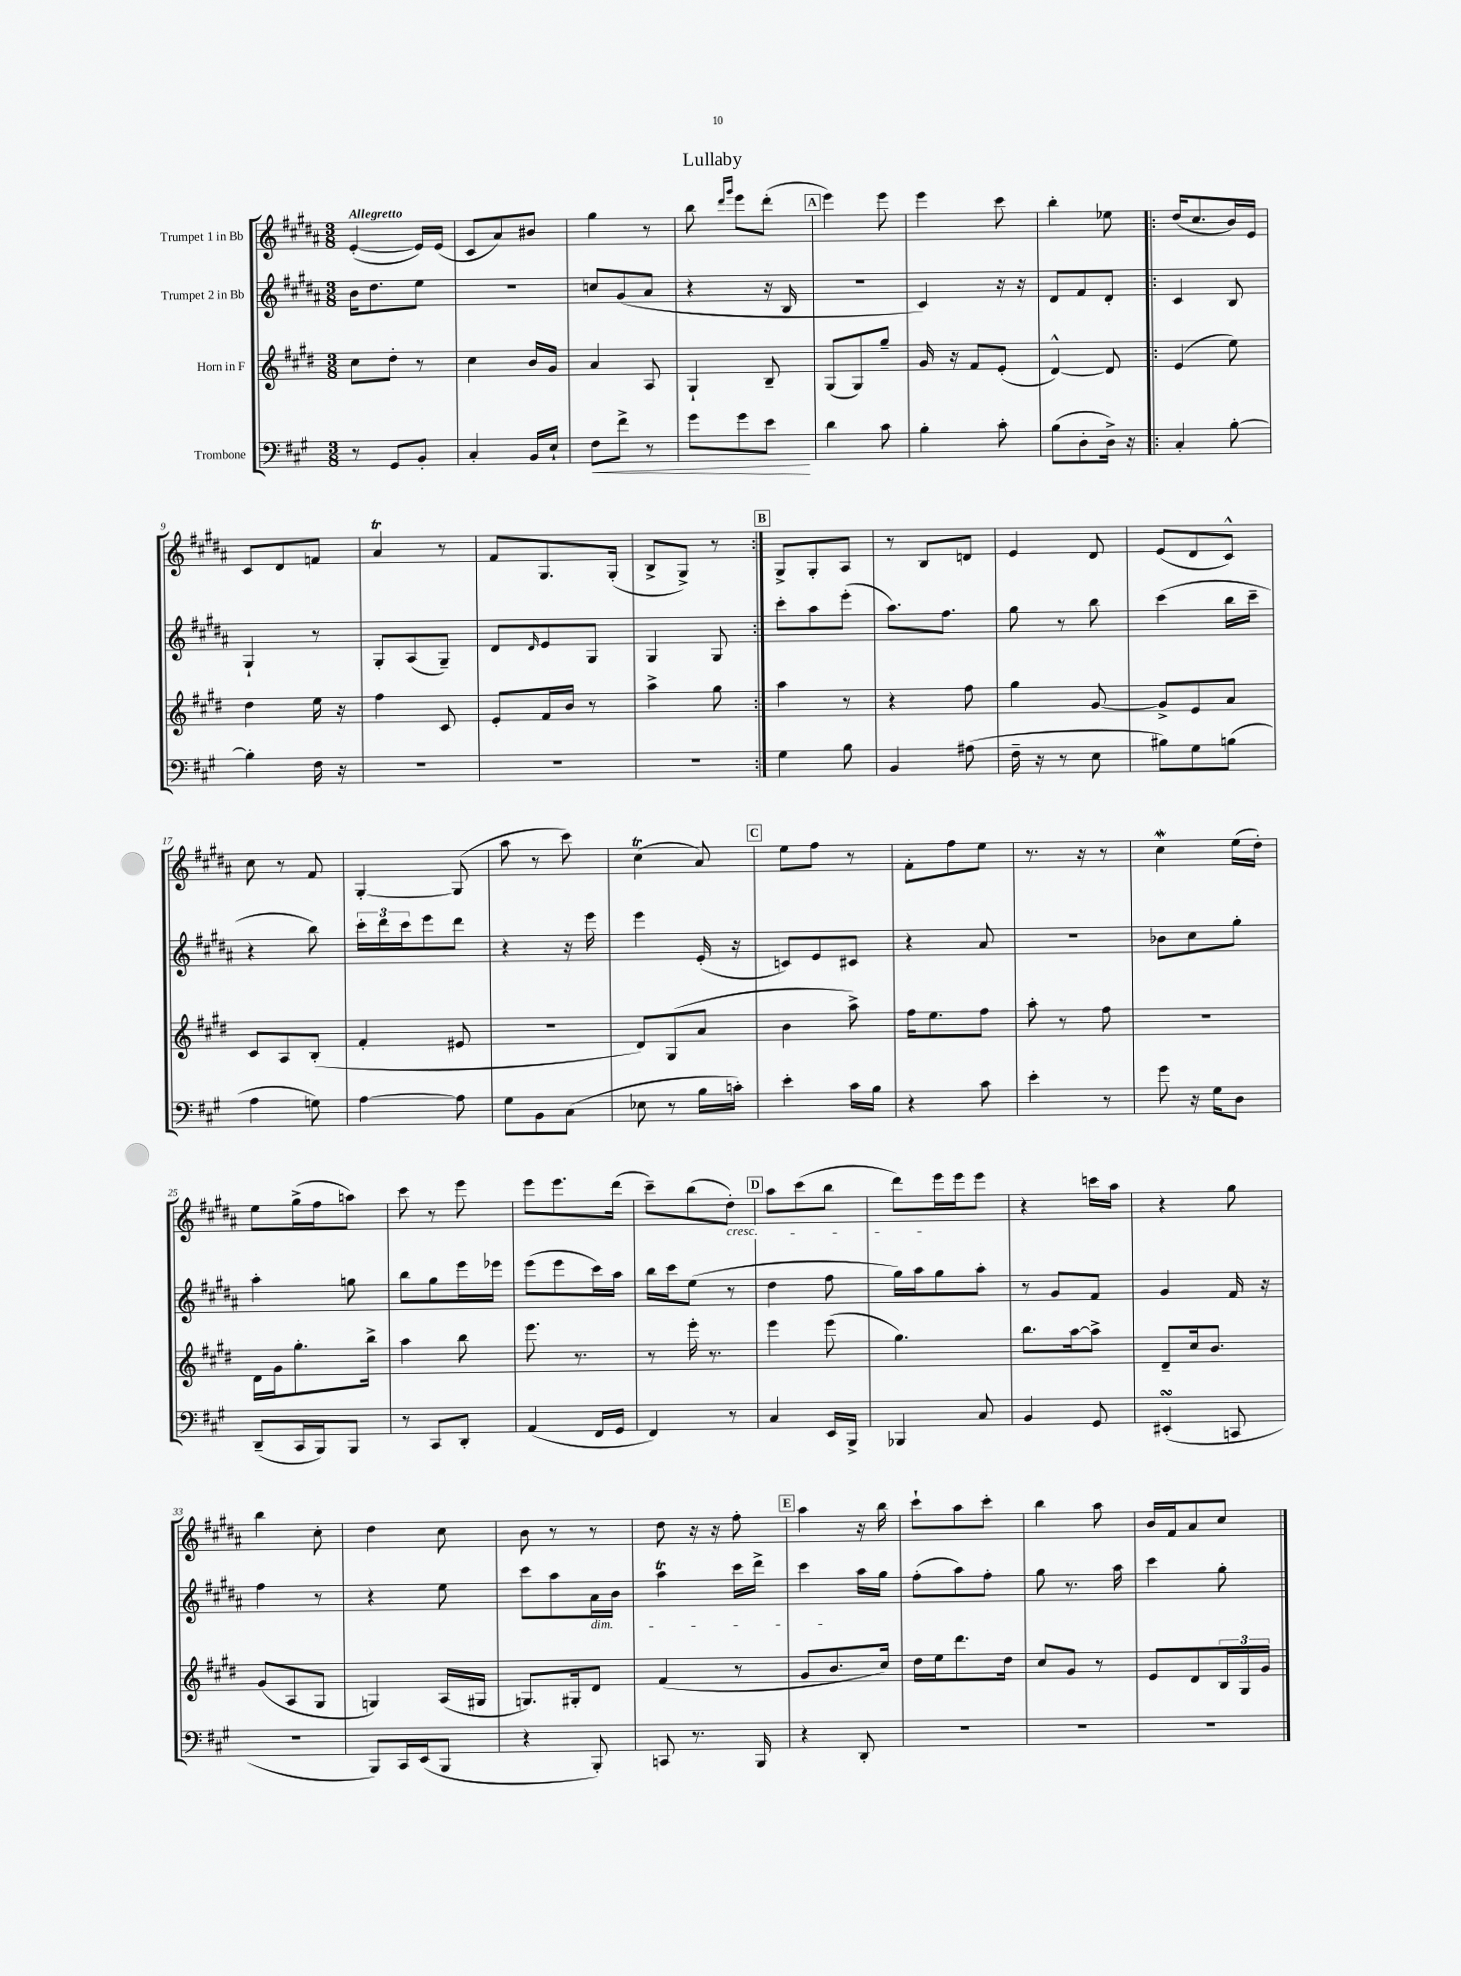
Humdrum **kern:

**kern	**kern	**kern	**kern
*staff4	*staff3	*staff2	*staff1
*clefF4	*clefG2	*clefG2	*clefG2
*k[f#c#g#]	*k[f#c#g#d#]	*k[f#c#g#d#a#]	*k[f#c#g#d#a#]
*M3/8	*M3/8	*M3/8	*M3/8
8r	8cc#	16b	([4e'
.	.	8.dd#	.
8GG#	8dd#'	.	.
8BB'	8r	8ee	16e])
.	.	.	(16e
=	=	=	=
4C#'	4cc#	4.r	8c#
.	.	.	8a#)
16BB	16b	.	8b#
16E`	16g#	.	.
=	=	=	=
8F#	4a	8cc	4gg#
8f#^	.	(8g#	.
8r	8A	8a#	8r
=	=	=	=
8g#	4G#`	4r	8bb
.	.	.	16qqddd#
.	.	.	16qqggg#
8g#	.	.	8eee
8e	8B~	16r	(8ddd#'
.	.	16B	.
=	=	=	=
4d	(8G#	4.r	4eee)
.	8G#)	.	.
8c#	8gg#~	.	8eee
=	=	=	=
4B'	16g#	4c#)	4eee
.	16r	.	.
.	8f#	.	.
8c#'	(8e'	16r	8ccc#
.	.	16r	.
=	=	=	=
(8B	[4d#^^)	8d#	4bb'
8D'	.	8f#	.
16D^)	8d#]	8d#'	8ee-
16r	.	.	.
=!|:	=!|:	=!|:	=!|:
4C#'	(4e	4c#	(16dd#
.	.	.	8.cc#
[8B'	8ee)	8B	16b)
.	.	.	16e
=	=	=	=
4B']	4dd#	4G#`	8c#
.	.	.	8d#
16F#	16ee	8r	8f
16r	16r	.	.
=	=	=	=
4.r	4ff#	8G#'	4a#
.	.	(8A#	.
.	8c#	8G#~)	8r
=	=	=	=
4.r	8e'	8d#	8f#
.	.	16qqd#	.
.	16f#	8e	8.G#
.	16b	.	.
.	8r	8G#	.
.	.	.	(16G#'
=	=	=	=
4.r	4aa^	4G#	8B^
.	.	.	8G#^)
.	8gg#	8G#	8r
=:|!	=:|!	=:|!	=:|!
4G#	4aa	8ccc#'	8G#^
.	.	8aa#	8G#'
8B	8r	(8eee'	8A#
=	=	=	=
4BB	4r	8.aa#)	8r
.	.	.	8B
.	.	8.ff#	.
(8A#	8ff#	.	8d
=	=	=	=
16F#~	4gg#	8gg#	4e
16r	.	.	.
8r	.	8r	.
8E	[8g#	8bb	8d#
=	=	=	=
8B#)	8g#^]	(4ccc#	(8e
8G#	8e	.	8d#
(8B	8a	16bb	8c#^^)
.	.	16ccc#~	.
=	=	=	=
4A	8c#	4r	8cc#
.	8A	.	8r
8G)	(8B'	8bb)	8f#
=	=	=	=
[4A	4f#'	24ccc#'	[4G#'
.	.	24ddd#	.
.	.	24ccc#	.
.	.	8eee	.
8A]	8e#	8ddd#	(8G#]
=	=	=	=
8G#	4.r	4r	8aa#
8BB	.	.	8r
(8C#	.	16r	8ccc#)
.	.	16eee	.
=	=	=	=
8E-	8d#)	4eee	(4cc#
8r	(8G#	.	.
16B	8a	(16e'	8a#)
16c')	.	16r	.
=	=	=	=
4e'	4b	8c)	8ee
.	.	8e	8ff#
16c#	8aa^)	8c#	8r
16B	.	.	.
=	=	=	=
4r	16ff#	4r	8f#'
.	8.ee	.	.
.	.	.	8ff#
8c#	8ff#	8a#	8ee
=	=	=	=
4e'	8aa'	4.r	8.r
.	8r	.	.
.	.	.	16r
8r	8ff#	.	8r
=	=	=	=
8g#	4.r	8b-	4cc#
16r	.	8cc#	.
16G#	.	.	.
8D	.	8gg#'	(16ee
.	.	.	16dd#')
=	=	=	=
(8DD~	16d#	4aa#'	8ee
.	16g#	.	.
16CC#	8.gg#'	.	(16gg#^
16BBB)	.	.	16ff#
8BBB	.	8gg	8aa)
.	16bb^	.	.
=	=	=	=
8r	4aa	8bb	8ccc#
8CC#	.	8gg#	8r
8DD'	8bb	16eee	8eee
.	.	16eee-	.
=	=	=	=
(4AA	8.eee	(8eee	8eee
.	.	8eee	8.eee
.	8.r	.	.
16FF#	.	16ccc#)	.
16GG#	.	16aa#	(16ddd#
=	=	=	=
4FF#)	8r	16bb	8ccc#~)
.	.	16ccc#	.
.	16eee'	(8ee	(8bb
.	8.r	.	.
8r	.	8r	8dd#')
=	=	=	=
4C#	4eee	4dd#	8aa#
.	.	.	(8ccc#
16EE	(8eee	8ff#	8bb
16BBB^	.	.	.
=	=	=	=
4BBB-	4.gg#)	16gg#)	8ddd#)
.	.	16aa#	.
.	.	8gg#	16eee
.	.	.	16eee
8C#	.	8aa#'	8eee
=	=	=	=
4BB	8.bb	8r	4r
.	.	8g#	.
.	[16aa	.	.
8GG#	8aa^]	8f#	16ccc
.	.	.	16aa#
=	=	=	=
(4EE#'	8d#~	4g#	4r
.	16cc#	.	.
.	8.b	.	.
8CC	.	16f#	8gg#
.	.	16r	.
=	=	=	=
4.r	(8g#	4ff#	4bb
.	8A	.	.
.	8G#	8r	8cc#'
=	=	=	=
8BBB)	4G)	4r	4dd#
16CC#	.	.	.
(16EE	.	.	.
8BBB	(16A	8ee	8cc#
.	16G#	.	.
=	=	=	=
4r	8.G)	8ccc#	8b
.	.	8aa#	8r
.	16G#'	.	.
8BBB')	8d#	16a#	8r
.	.	16b	.
=	=	=	=
8CC	(4f#	4aa#	8dd#
8.r	.	.	16r
.	.	.	16r
.	8r	16ccc#	8ff#'
16BBB	.	16ddd#^	.
=	=	=	=
4r	8g#	4ccc#	4aa#
.	8.b	.	.
8DD'	.	16aa#	16r
.	16cc#)	16gg#	16bb
=	=	=	=
4.r	16dd#	(8ff#'	8ccc#`
.	16ee	.	.
.	8.ddd#	8aa#)	8aa#
.	.	8ff#'	8ccc#'
.	16dd#	.	.
=	=	=	=
4.r	8cc#	8gg#	4bb
.	8g#	8.r	.
.	8r	.	8aa#
.	.	16aa#	.
=	=	=	=
4.r	8e	4ccc#	16b
.	.	.	16f#
.	8d#	.	8a#
.	24B	8gg#'	8cc#
.	24G#	.	.
.	24g#	.	.
==	==	==	==
*-	*-	*-	*-
